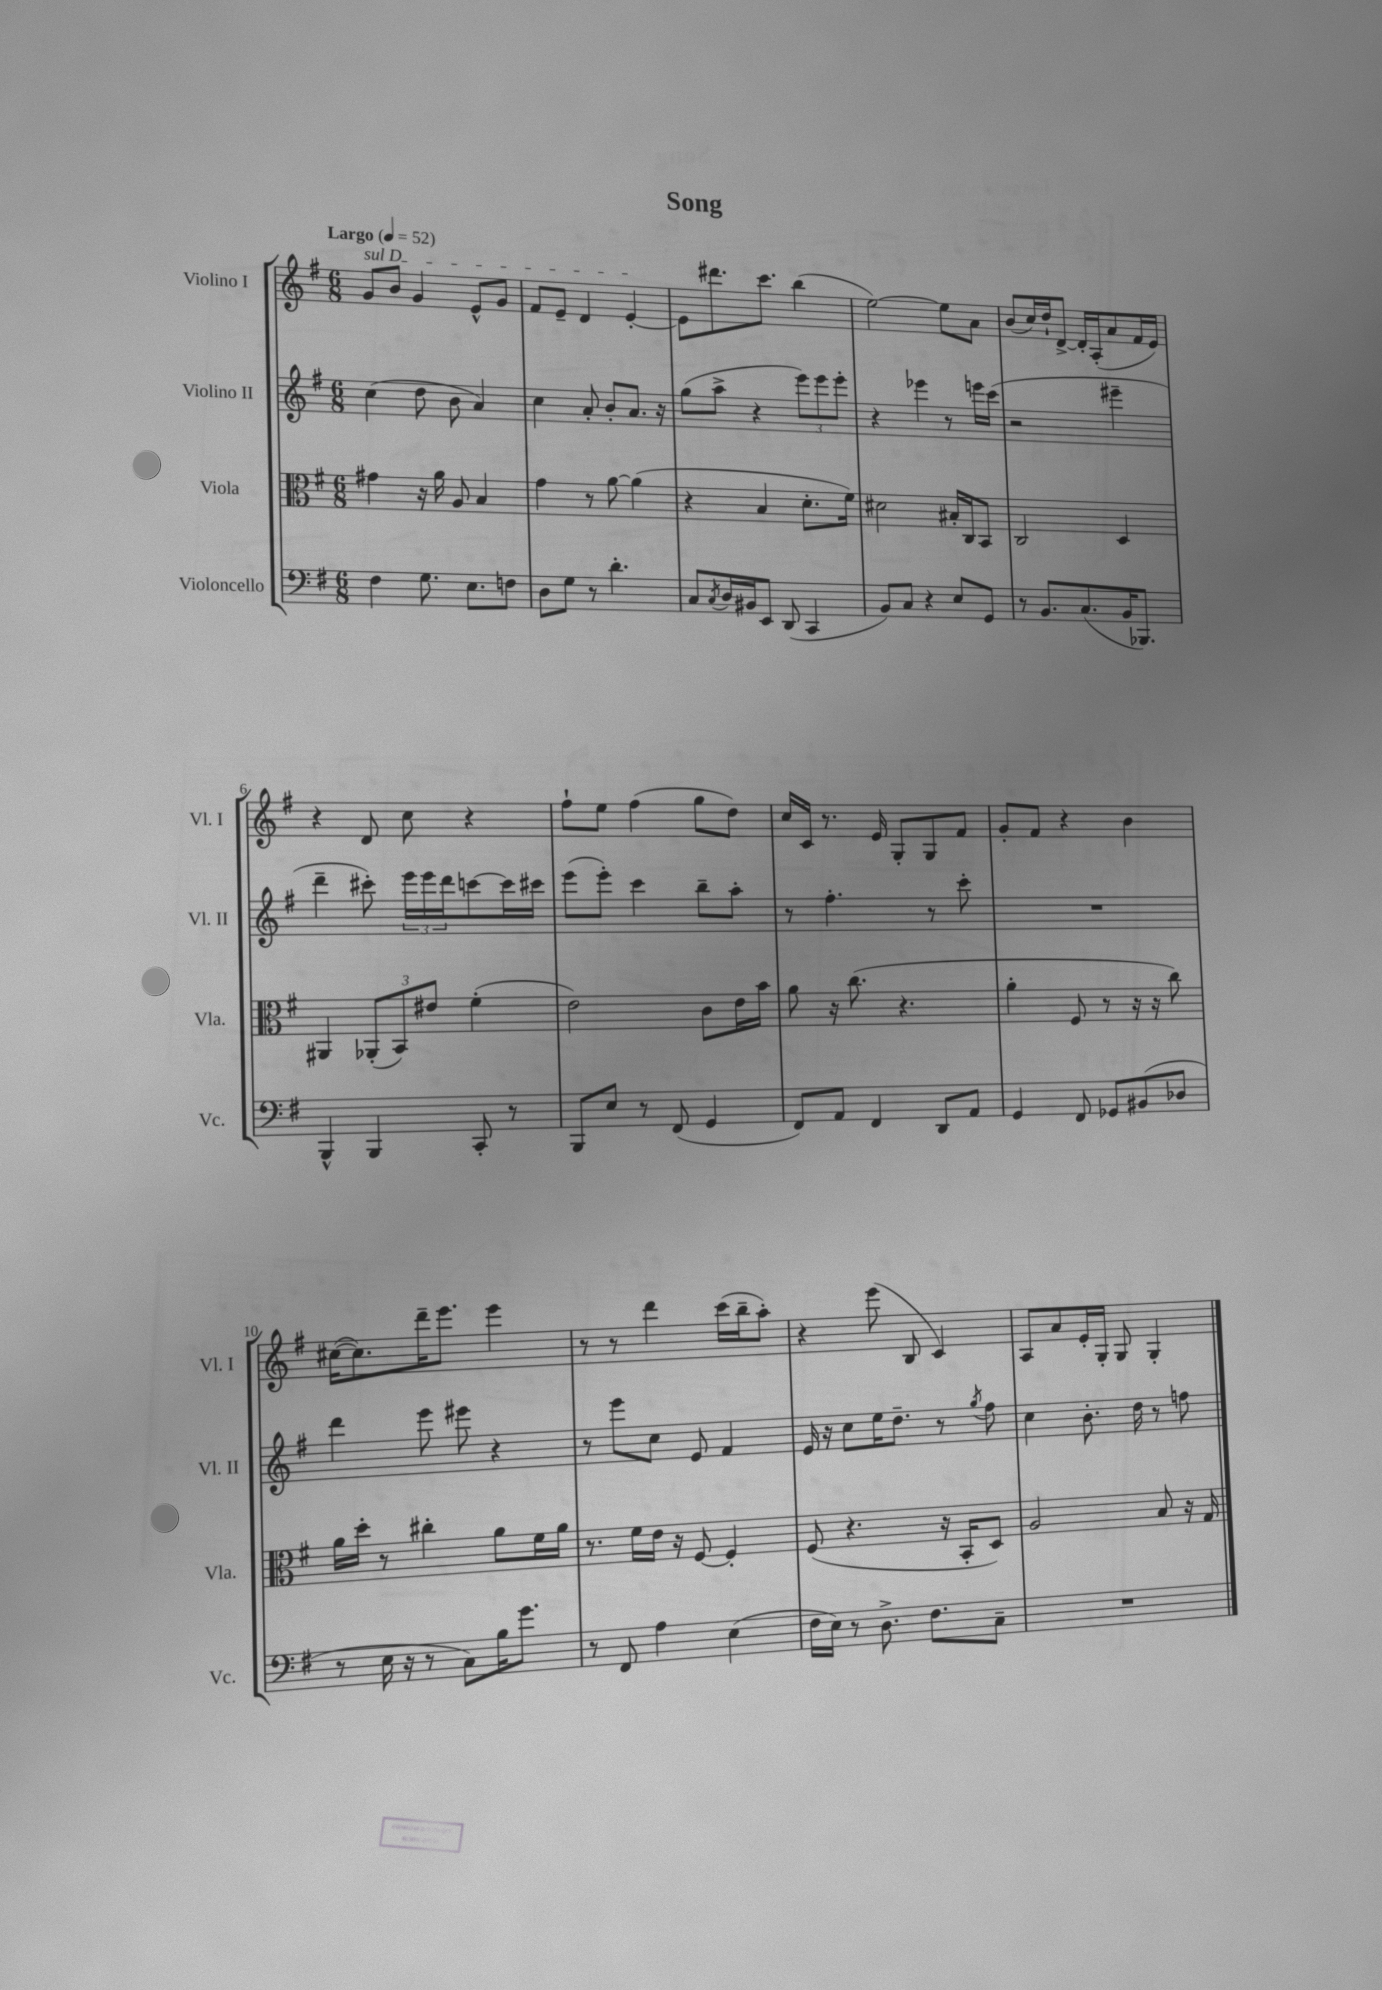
\header { title = "Song" }
<<
\new StaffGroup <<
\new Staff = "s0" \with { instrumentName = "Violino I" shortInstrumentName = "Vl. I" } {
    \clef treble \key g \major \numericTimeSignature \time 6/8 \tempo "Largo" 4 = 52
    \once \override TextSpanner.bound-details.left.text = \markup { \italic "sul D" } g'8\startTextSpan b'8 g'4 e'8-^ g'8 |
    fis'8 e'8-- d'4 e'4~-.\stopTextSpan |
    e'8 dis'''8. c'''8. b''4( |
    e''2~) e''8 a'8 |
    b'8( c''16) d''16-! d'8~-> d'16-. a16-.( a'8 fis'16 e'16) |
    r4 d'8 c''8 r4 |
    fis''8-! e''8 fis''4( g''8 d''8) |
    c''16 c'16 r8. e'16 g8-. g8 fis'8 |
    g'8-. fis'8 r4 b'4 |
    cis''16~( cis''8.) d'''16-- e'''8. e'''4 |
    r8 r8 d'''4 c'''16( b''16-- a''8-.) |
    r4 e'''8( b8 c'4) |
    a8 a'8 e'16-. g16-. g8 g4-. \bar "|." |
}
\new Staff = "s1" \with { instrumentName = "Violino II" shortInstrumentName = "Vl. II" } {
    \clef treble \key g \major \numericTimeSignature \time 6/8
    c''4( d''8 b'8 a'4) |
    c''4 a'8-. b'8-. a'8. r16 |
    g''8( a''8-> r4 \tuplet 3/2 { e'''8) e'''8 e'''8-. } |
    r4 ees'''4 r8 e'''16 c'''16( |
    r2 eis'''4-- |
    d'''4-- cis'''8-.) \tuplet 3/2 { e'''16 e'''16 d'''16 } c'''8~ c'''16 cis'''16 |
    e'''8( e'''8-.) c'''4 b''8-- a''8-. |
    r8 fis''4.-. r8 c'''8-. |
    R2. |
    d'''4 e'''8 eis'''8 r4 |
    r8 e'''8 c''8 e'8 fis'4 |
    e'16 r16 c''8 e''16 d''8.-- r8 \acciaccatura { g''8 } fis''8 |
    c''4 b'8.-. d''16 r8 f''8 \bar "|." |
}
\new Staff = "s2" \with { instrumentName = "Viola" shortInstrumentName = "Vla." } {
    \clef alto \key g \major \numericTimeSignature \time 6/8
    gis'4 r16 a'16 a8 b4 |
    g'4 r8 a'8~ a'4( |
    r4 b4 d'8.-. fis'16) |
    dis'2 bis16-. c16 b,8 |
    c2 d4 |
    ais,4 \tuplet 3/2 { aes,8-.( b,8) eis'8 } fis'4-.( |
    e'2) c'8 e'16 b'16 |
    a'8 r16 c''8.( r4. |
    a'4-. fis8 r8 r16 r16 c''8) |
    a'16 d''16-. r8 cis''4-. a'8 fis'16 a'16 |
    r8. fis'16 e'16 r16 fis8~ fis4-. |
    fis8( r4. r16 b,16-. d8) |
    a2 b8 r16 g16 \bar "|." |
}
\new Staff = "s3" \with { instrumentName = "Violoncello" shortInstrumentName = "Vc." } {
    \clef bass \key g \major \numericTimeSignature \time 6/8
    fis4 g8. e8. f8 |
    d8 g8 r8 d'4.-. |
    c8 \acciaccatura { c8 } d16 bis,16 e,8 d,8( c,4 |
    b,8) c8 r4 e8 g,8 |
    r8 b,8. c8.( b,16 bes,,8.) |
    b,,4-^ b,,4 c,8-. r8 |
    b,,8 e8 r8 fis,8( g,4 |
    fis,8) a,8 fis,4 d,8 a,8 |
    g,4 fis,8 ges,8 bis,8( des8 |
    r8 e16 r16 r8 c8) b16 g'8. |
    r8 fis,8 a4 e4( |
    fis16 e16) r8 d8.-> fis8. c8-- |
    R2. \bar "|." |
}
>>
>>
